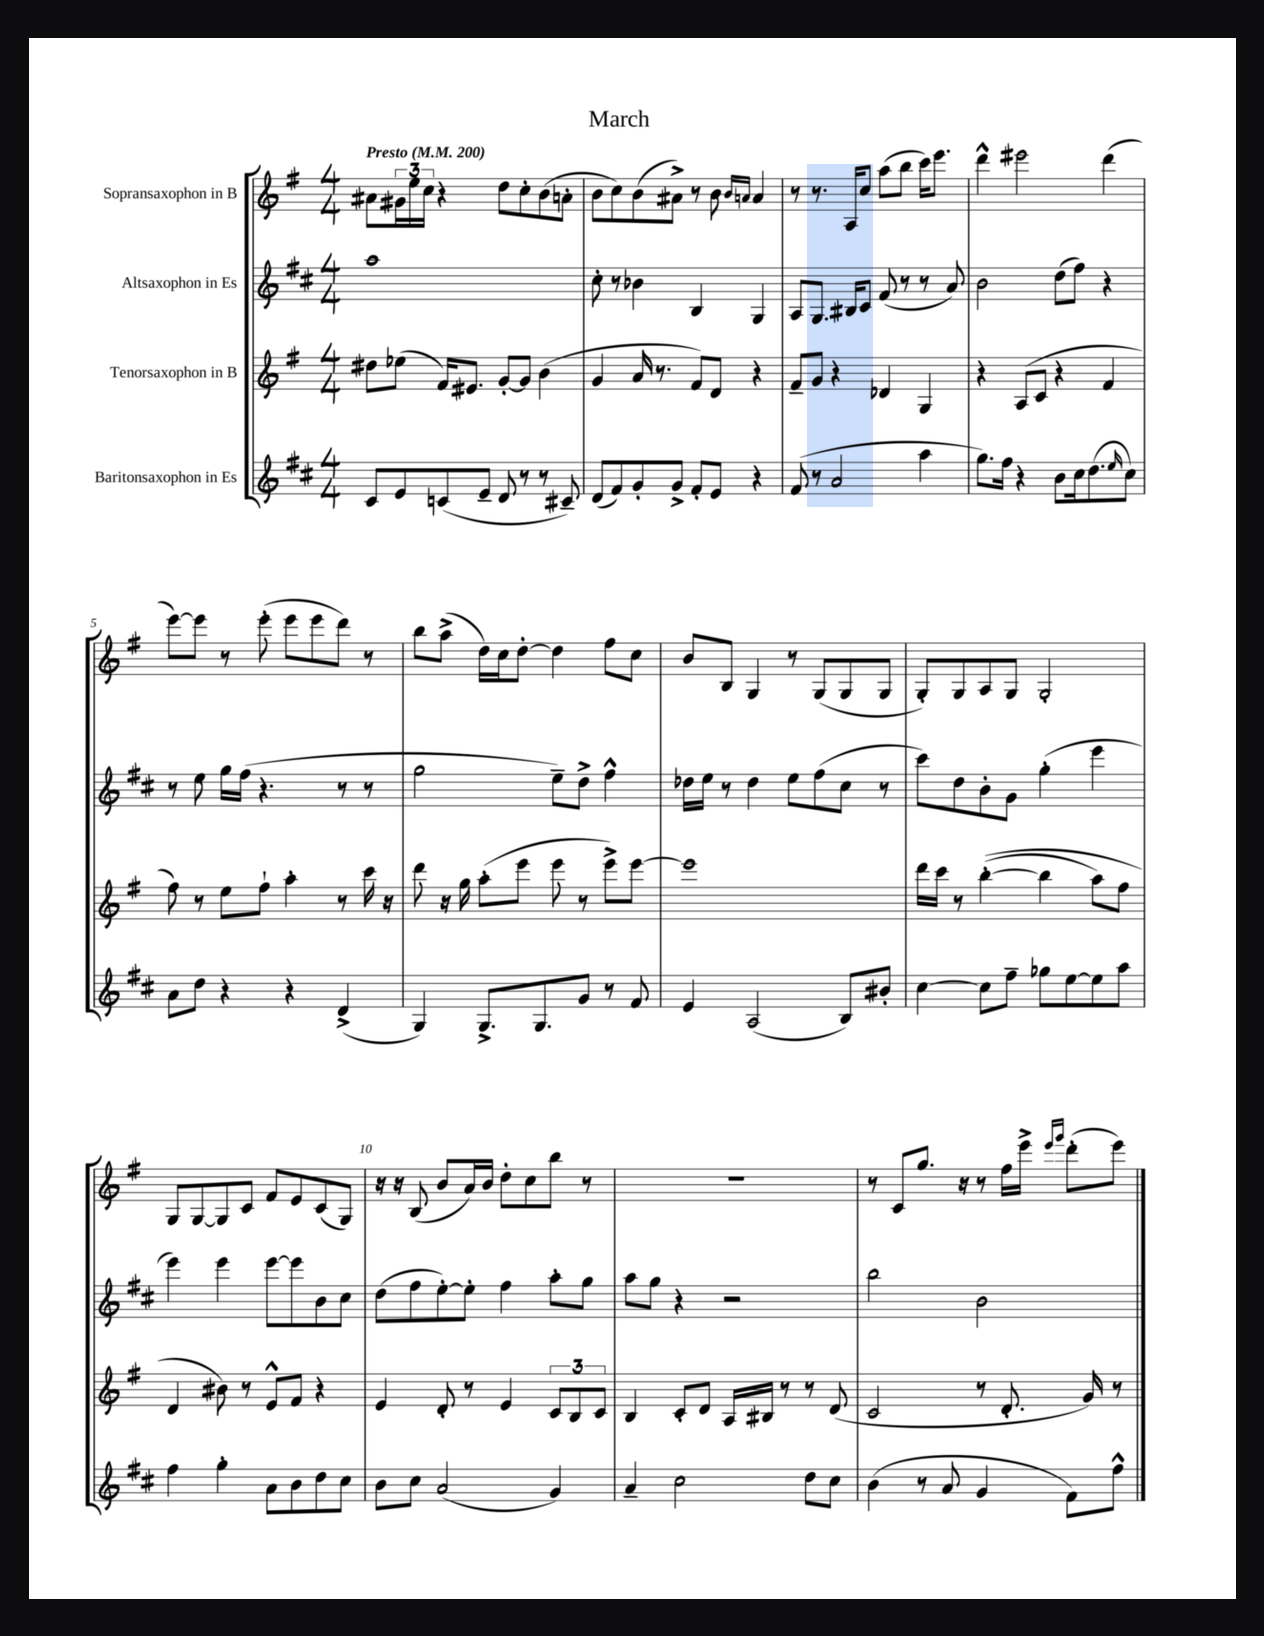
\header { title = "March" }
<<
\new StaffGroup <<
\new Staff = "s0" \with { instrumentName = "Sopransaxophon in B" } {
    \clef treble \key g \major \numericTimeSignature \time 4/4 \tempo "Presto" 4 = 200
    ais'8 \tuplet 3/2 { gis'16 e''16 c''16 } r4 d''8 c''8-. b'8( a'8-. |
    b'8 c''8) b'8( ais'8->) r8 b'8 \grace { b'16 a'16 } a'4 |
    r8 r8. a16 c''8 a''8( b''8 c'''16) e'''8. |
    d'''4-^ eis'''2 d'''4( |
    e'''8~) e'''8 r8 e'''8-.( e'''8 e'''8 d'''8) r8 |
    b''8 a''8->( d''16) c''16 d''8~-. d''4 fis''8 c''8 |
    b'8 b8 g4 r8 g8( g8 g8 |
    g8-.) g8 a8 g8 g2-. |
    g8 g8~ g8 c'8 fis'8 e'8 c'8( g8) |
    r16 r16 b8( b'8 a'16) b'16 d''8-. c''8 b''8 r8 |
    R1 |
    r8 c'8 g''8. r16 r8 fis''16 e'''16-> \grace { e'''16 g'''16 } d'''8-.( e'''8) \bar "|." |
}
\new Staff = "s1" \with { instrumentName = "Altsaxophon in Es" } {
    \clef treble \key d \major \numericTimeSignature \time 4/4
    a''1 |
    cis''8-. r8 bes'4 b4 g4 |
    a8 g8. bis16 cis'8 fis'8( r8 r8 a'8) |
    b'2 d''8( fis''8) r4 |
    r8 e''8 g''16 fis''16( r4. r8 r8 |
    g''2 e''8--) d''8-> fis''4-^ |
    des''16 e''16 r8 des''4 e''8 fis''8( cis''8 r8 |
    cis'''8) d''8 b'8-. g'8 g''4-.( e'''4 |
    e'''4) e'''4 e'''8~ e'''8 b'8 cis''8 |
    d''8( fis''8 e''8~-.) e''8-. fis''4 a''8-. g''8 |
    a''8 g''8 r4 r2 |
    b''2 b'2 \bar "|." |
}
\new Staff = "s2" \with { instrumentName = "Tenorsaxophon in B" } {
    \clef treble \key g \major \numericTimeSignature \time 4/4
    dis''8 ees''8( fis'16) eis'8. g'8~-. g'8 b'4( |
    g'4 a'16 r8. fis'8) d'8 r4 |
    fis'8-- g'8 r4 des'4 g4 |
    r4 a8( c'8 r4 fis'4 |
    fis''8) r8 e''8 fis''8-! a''4-. r8 c'''16 r16 |
    d'''8 r16 g''16 a''8-.( e'''8 e'''8 r8 e'''8->) e'''8~ |
    e'''1 |
    d'''16 c'''16 r8 b''4~-.(\( b''4 a''8) fis''8 |
    d'4 bis'8\) r8 e'8-^ fis'8 r4 |
    e'4 d'8-. r8 e'4 \tuplet 3/2 { c'8 b8 c'8 } |
    b4 c'8-. d'8 a16 bis16 r8 r8 d'8( |
    c'2 r8 d'8.-. g'16) r8 \bar "|." |
}
\new Staff = "s3" \with { instrumentName = "Baritonsaxophon in Es" } {
    \clef treble \key d \major \numericTimeSignature \time 4/4
    cis'8 e'8 c'8( e'8-- d'8 r8 r8 cis'8--) |
    d'8( fis'8) g'8-. g'8-> fis'8-. e'8 r4 |
    fis'8( r8 a'2 a''4 |
    g''8.) fis''16 r4 b'8 cis''16 d''8.( \grace { e''16 } cis''8) |
    a'8 d''8 r4 r4 d'4->( |
    g4) g8.-> g8. g'8 r8 fis'8 |
    e'4 a2( b8) bis'8-. |
    cis''4~ cis''8 fis''8-- ges''8 e''8~ e''8 a''8 |
    fis''4 g''4-. a'8 b'8 d''8 cis''8 |
    b'8 cis''8 a'2( g'4) |
    a'4-- cis''2 d''8 cis''8 |
    b'4( r8 a'8 g'4 fis'8) fis''8-^ \bar "|." |
}
>>
>>
\layout { \context { \Score \override BarNumber.break-visibility = ##(#f #t #t) barNumberVisibility = #(every-nth-bar-number-visible 5) } }
